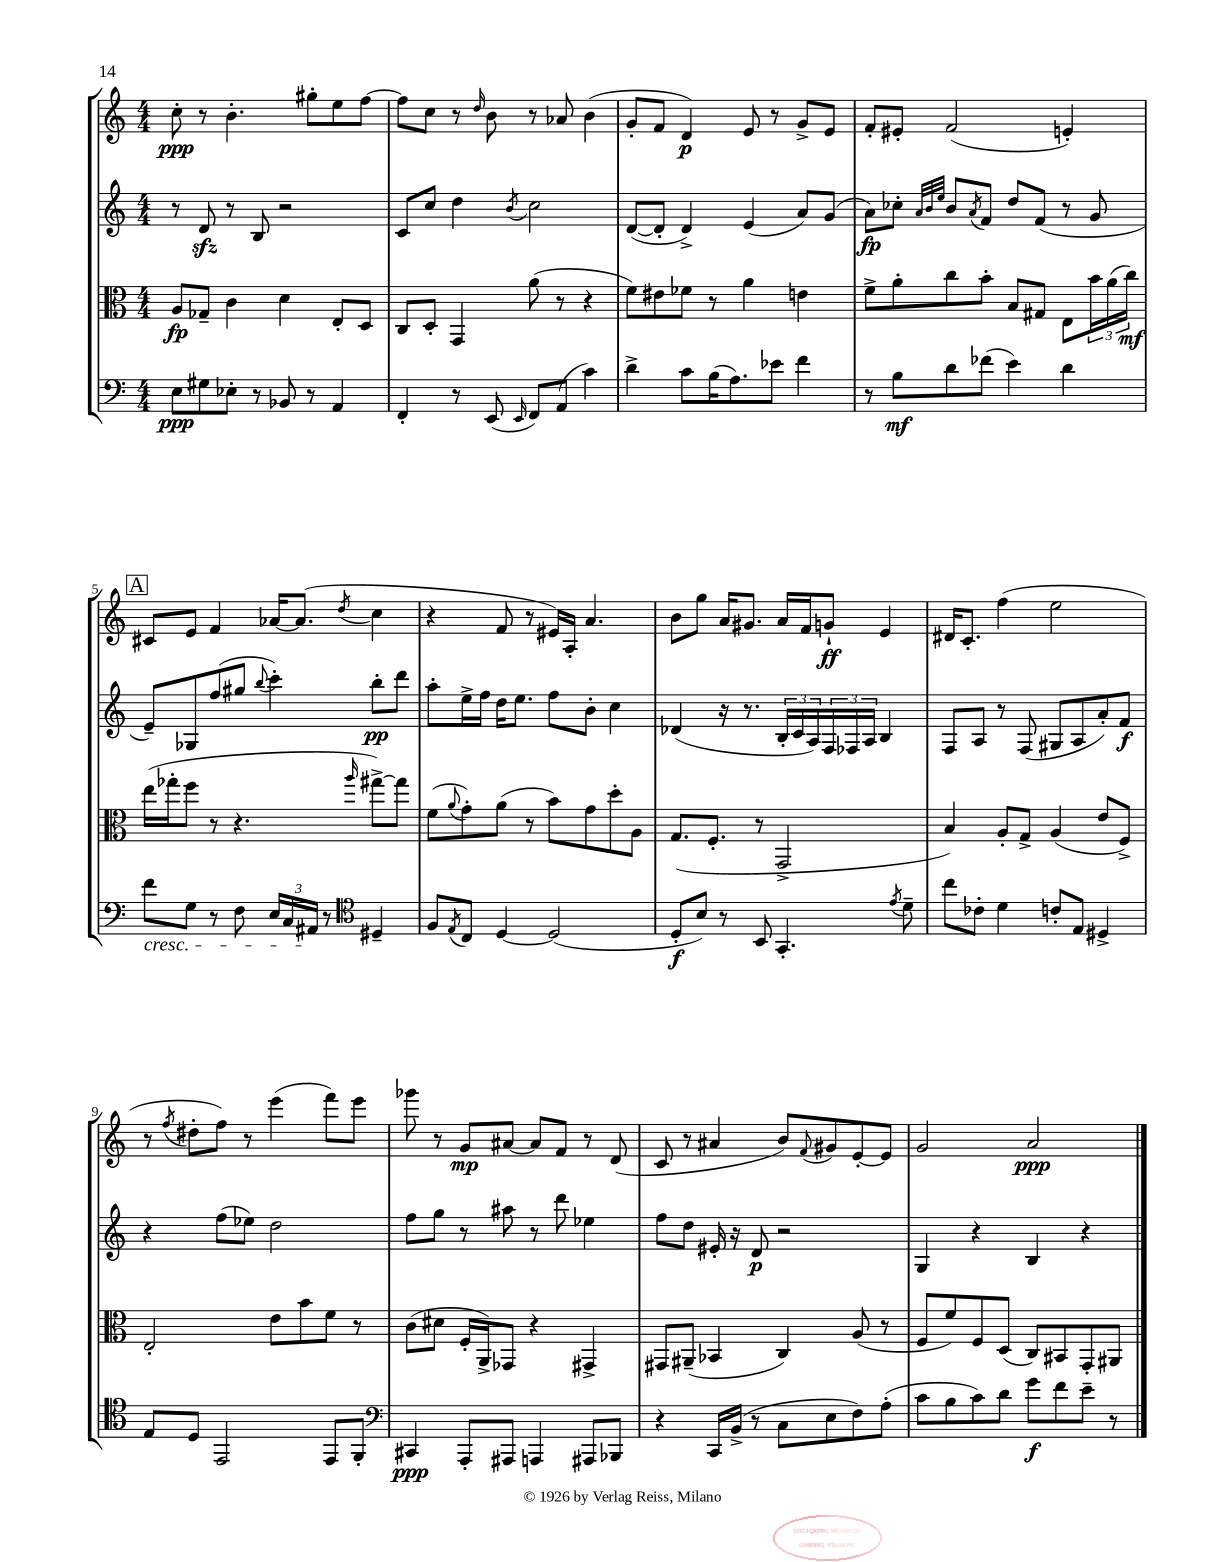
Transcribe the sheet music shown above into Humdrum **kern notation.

**kern	**kern	**kern	**kern
*staff4	*staff3	*staff2	*staff1
*clefF4	*clefC3	*clefG2	*clefG2
*k[]	*k[]	*k[]	*k[]
*M4/4	*M4/4	*M4/4	*M4/4
8E	8A	8r	8cc'
8G#	8G-~	8d	8r
8E-'	4c	8r	4.b'
8r	.	8B	.
8BB-	4d	2r	.
8r	.	.	8gg#'
4AA	8E'	.	8ee
.	8D	.	[8ff
=	=	=	=
4FF'	8C	8c	8ff]
.	8D'	8cc	8cc
8r	4GG	4dd	8r
.	.	.	16qqdd
(8EE	.	.	8b
16qqEE	.	8qb	.
8FF)	(8a	2cc	8r
(8AA	8r	.	8a-
4c)	4r	.	(4b
=	=	=	=
4d^	8f)	([8d	8g'
.	8e#	8d']	8f
8c	8f-	4d^)	4d)
(16B	8r	.	.
8.A)	.	.	.
.	4a	(4e	8e
8e-	.	.	8r
4f	4e	8a)	8g^
.	.	(8g	8e
=	=	=	=
8r	8f^	8a)	8f'
8B	8a'	8cc-'	8e#'
.	.	32qqa	.
.	.	32qqb	.
.	.	32qqee	.
8d	8cc	8b	(2f
.	.	8qa	.
(8f-	8b'	8f	.
4e)	8B	8dd	.
.	8G#	(8f	.
4d	8E	8r	4e')
.	24b	8g	.
.	(24a	.	.
.	24cc)	.	.
=	=	=	=
8f	(16ee	8e~)	8c#
.	16gg-'	.	.
8G	8ff	8G-	8e
8r	8r	(8ff	4f
8F	4.r	8gg#	.
.	.	8qqbb	.
24E	.	4ccc')	[16a-
24C	.	.	.
.	.	.	(8.a-]
24AA#	.	.	.
8r	.	.	.
*clefC4	*	*	*
.	16qqaa	.	8qdd
4D#~	[8gg#^)	8bb'	4cc
.	8gg#]	8ddd	.
=	=	=	=
8F	(8f	8aa'	4r
8qE	8qqa	.	.
8C	8g')	16ee^	.
.	.	16ff	.
[4D	(8a	16dd	8f
.	.	8.ee	.
.	8r	.	8r
(2D]	8b)	8ff	16e#)
.	.	.	16A'
.	8g	8b'	4.a
.	8dd'	4cc	.
.	8A	.	.
=	=	=	=
8D'	(8.G	(4d-	8b
8B)	.	.	8gg
.	8.F'	.	.
8r	.	16r	16a
.	.	8.r	8.g#
8BB	8r	.	.
4.GG'	2GG^	24B'	16a
.	.	24c	.
.	.	.	16f
.	.	24A)	.
.	.	24F	8g`
.	.	24F-	.
.	.	24A	.
.	.	4B	4e
8qe	.	.	.
8d~	.	.	.
=	=	=	=
8cc	4B)	8F	16d#
.	.	.	8.c'
8c-'	.	8A	.
4d	8A'	8r	(4ff
.	8G^	(8F	.
8c'	(4A	8G#	2ee
8E	.	8A	.
4D#^	8e	8a')	.
.	8F^)	8f	.
=	=	=	=
8E	2E'	4r	8r
.	.	.	8qff
8D	.	.	8dd#'
2EE	.	(8ff	8ff)
.	.	8ee-)	8r
.	8e	2dd	(4eee
.	8b	.	.
8EE	8f	.	8fff)
8FF'	8r	.	8eee
=	=	=	=
*clefF4	*	*	*
4CC#	(8c	8ff	8ggg-
.	8d#	8gg	8r
8AAA'	16F'	8r	8g
.	16AA^)	.	.
8AAA#	8GG-	8aa#	[8a#
4AAA	4r	8r	8a#]
.	.	8ddd	8f
8AAA#	4GG#^	4ee-	8r
8BBB-	.	.	(8d
=	=	=	=
4r	8GG#	8ff	8c
.	(8AA#~	8dd	8r
16CC	4BB-	16e#'	4a#
(16BB^	.	16r	.
8r	.	8d	.
8C	4C)	2r	8b)
.	.	.	8qqf
8E	.	.	8g#
8F)	(8A	.	[8e'
(8A'	8r	.	8e]
=	=	=	=
8c	8F	4G	2g
8B	8f)	.	.
8c)	8F	4r	.
8d	(8D	.	.
8g	8C)	4B	2a
8f	8BB#	.	.
8e~	8GG'	4r	.
8r	8AA#	.	.
==	==	==	==
*-	*-	*-	*-
